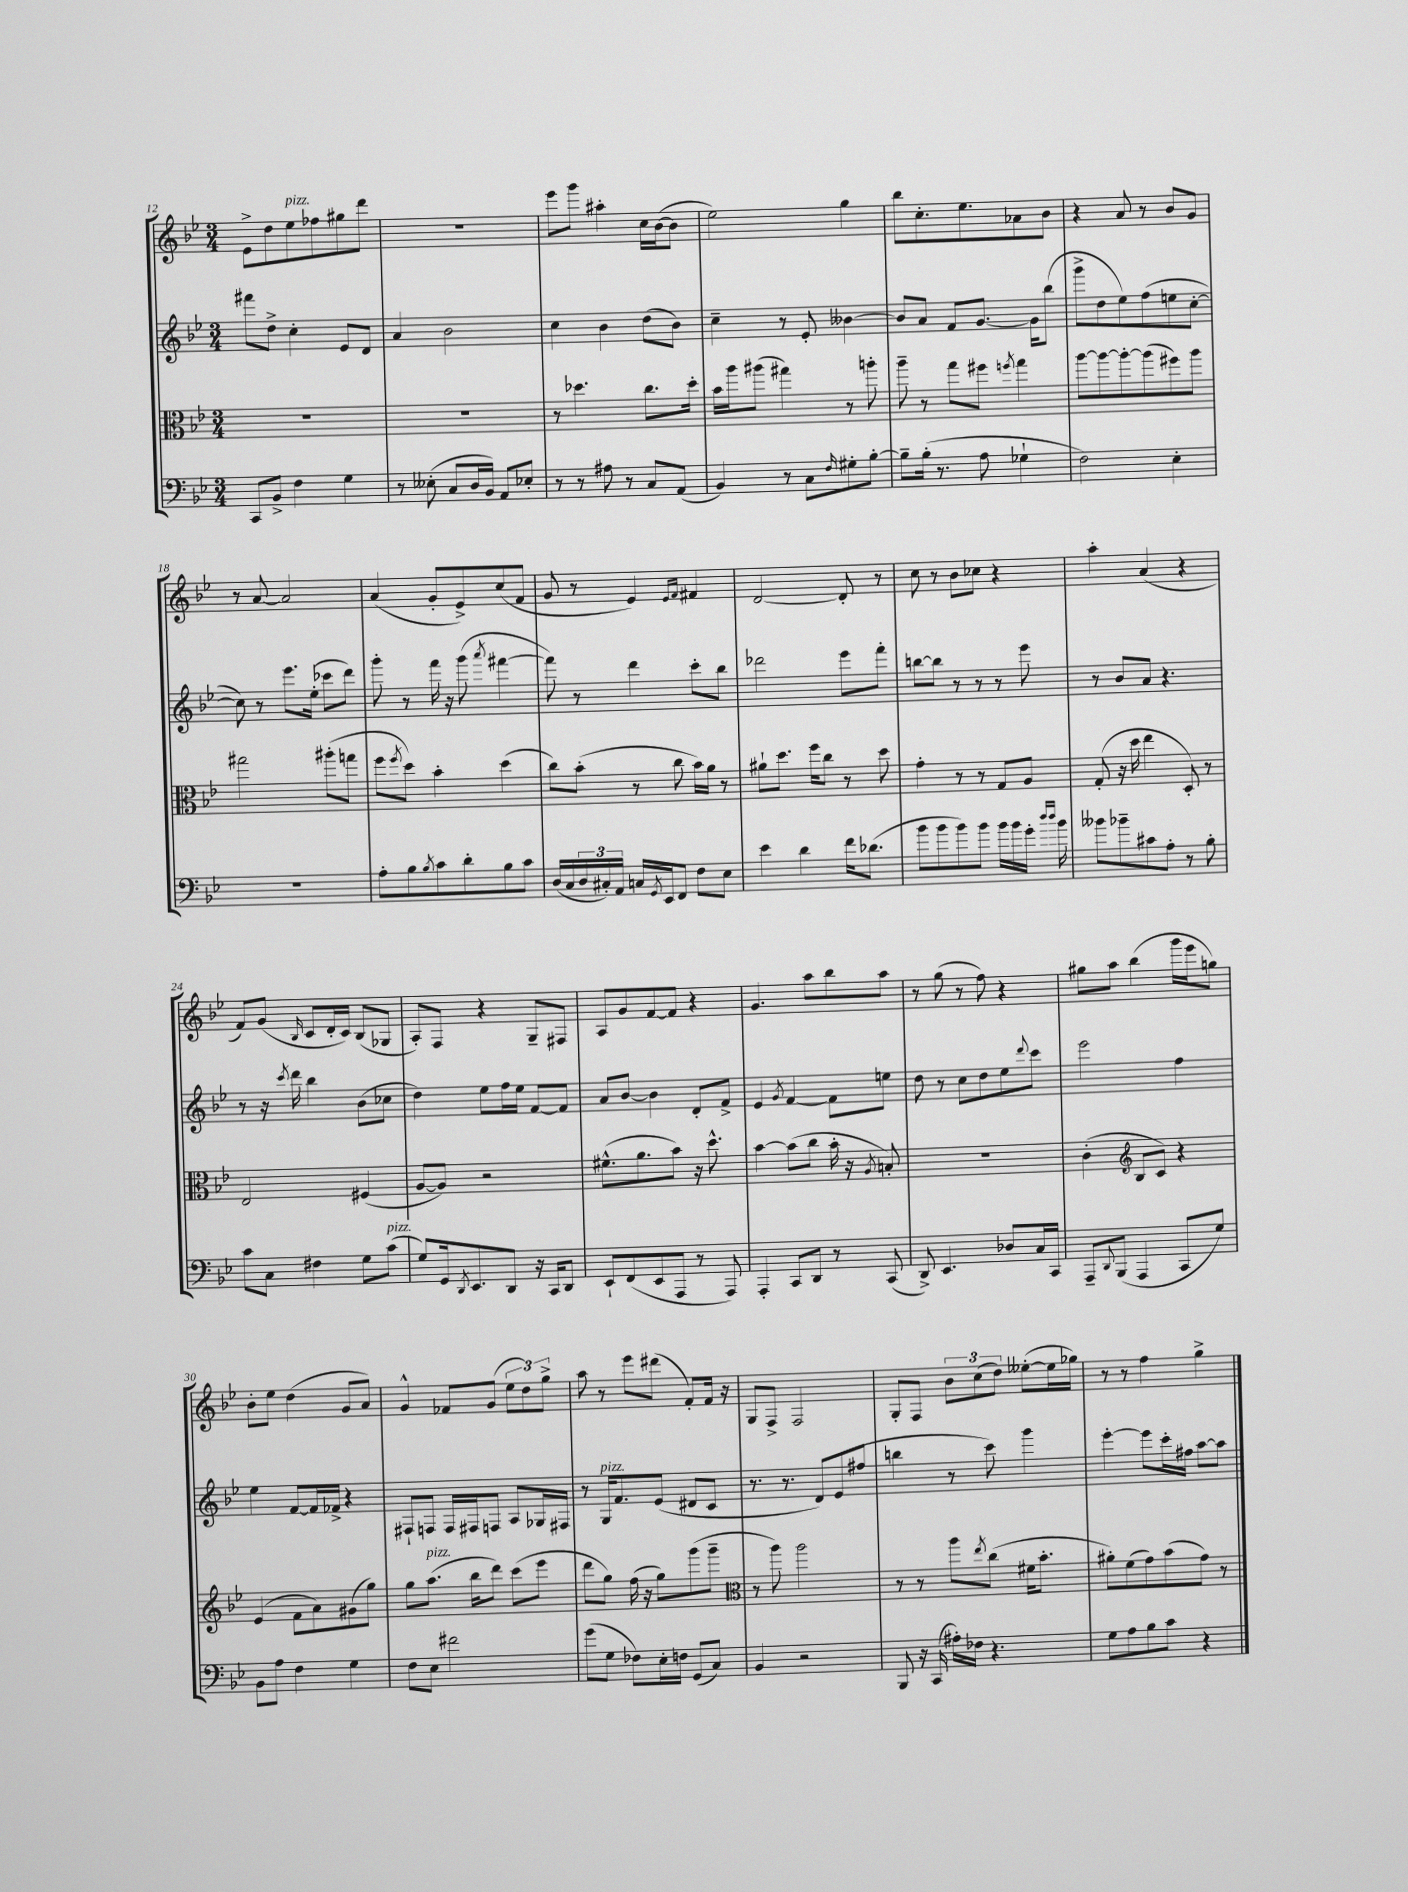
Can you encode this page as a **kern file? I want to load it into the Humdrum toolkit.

**kern	**kern	**kern	**kern
*part4	*part3	*part2	*part1
*staff4	*staff3	*staff2	*staff1
*clefF4	*clefC3	*clefG2	*clefG2
*k[b-e-]	*k[b-e-]	*k[b-e-]	*k[b-e-]
*M3/4	*M3/4	*M3/4	*M3/4
=12	=12	=12	=12
8CC/L	2.r	8fff#X\L	8e-^\L
8BB-^/J	.	8dd^\J	8dd\
!	!	!	!LO:TX:a:i:t=pizz.
4F\	.	4cc'\	8ee-\
.	.	.	8ff-X\
4G\	.	8e-/L	8gg#X\
.	.	8d/J	8ddd\J
=13	=13	=13	=13
8r	2.r	4a/	2.r
(8E--X'\	.	.	.
8C/L	.	2b-\	.
16D/L	.	.	.
16BB-/JJ)	.	.	.
8AA/L	.	.	.
8E-X'/J	.	.	.
=14	=14	=14	=14
8r	8r	4cc\	8eee-\L
8r	4.dd-X\	.	8ggg\J
8A#X\	.	4b-\	4aa#X'\
8r	.	.	.
8C/L	8.cc\L	(8dd\L	16cc\LL
.	.	.	([16b-\J
(8AA/J	.	8b-\J)	8b-\J]
.	16dd-'\Jk	.	.
=15	=15	=15	=15
4BB-/)	16b-\LL	4cc~\	2ee-\)
.	16aa\J	.	.
.	(8aa#X\J	.	.
8r	4gg#X\)	8r	.
8C\L	.	8e-'/	.
16qqF/	.	.	.
8G#X'\	8r	[4b--X\	4gg\
[8B-'\J	8aan'\	.	.
=16	=16	=16	=16
8B-~\L]	8aa~\	8b--/L]	8bb-\L
(16B-'\Jk	8r	8a/J	8.cc'\
8.r	.	.	.
.	8gg\L	8f/L	.
.	.	.	8.ee-\
8A\	8ff#X\J	[8.g/J	.
.	8qffn/	.	.
4G-X`\	4gg\	.	8a-X\
.	.	16g\KL]	.
.	.	(8bb-\J	8b-\J
=17	=17	=17	=17
2F\)	[8aa\L	8ggg^\L	4r
.	8aa\_	8dd\	.
.	8aa'\_	8ee-\)	8a/
.	(8aa\]	(8ff\	8r
4E-'\	8ff#X\)	8een\	8b-/L
.	8aa\J	[8cc'\J	8g/J
!!LO:LB:g=z
=18	=18	=18	=18
2.r	2gg#X\	8cc\])	8r
.	.	8r	[8a/
.	.	8.eee-\L	2a/]
.	.	(16ee-'\Jk	.
.	(8aa#X'\L	8ccc-X\L	.
.	8ggn\J	8ddd\J)	.
=19	=19	=19	=19
8A'\L	8ff\L	8ggg'\	(4a/
.	8qff/	.	.
8B-\	8dd\J)	8r	.
8qB-/	.	.	.
8c\	4b-'\	16fff\	8g'/L
.	.	16r	.
8d'\	.	(8ggg\	8e-^/)
.	.	8qaaa/	.
8B-\	(4dd\	[4fff#X\	(8cc/
8c\J	.	.	8f/J
=20	=20	=20	=20
(16D/LL	8cc\L)	8fff#\])	8g/
16C/	.	.	.
24D/	(8b-'\J	8r	8r
24C#X'/)	.	.	.
24AA/JJ	.	.	.
16Cn/LL	8r	4ddd\	4e-/)
8qGG/	.	.	.
16EE-/J	.	.	.
8FF/J	8cc\	.	.
.	.	.	16qqe-/LL
.	.	.	16qqf/JJ
8F\L	16b-\LL)	8ccc'\L	4f#X/
.	16a\JJ	.	.
8E-\J	8r	8bb-\J	.
=21	=21	=21	=21
4e-\	8a#X`\L	2ddd-X\	[2d/
.	8.dd\J	.	.
4d\	.	.	.
.	16ff\KL	.	.
.	8cc\J	.	.
16f\KL	8r	8eee-\L	8d'/]
(8.d-X\J	.	.	.
.	8dd\	8fff'\J	8r
=22	=22	=22	=22
8b-\L	4g'\	[8bbn\L	8cc\
8b-\	.	8bb\J]	8r
8b-\)	8r	8r	8b-\L
8b-\J	8r	8r	8cc-X\J
16b-\LL	8G/L	8r	4r
16b-\	.	.	.
16g'\JJ	8A/J	8eee-\	.
16qqdd/LL	.	.	.
16qqdd/JJ	.	.	.
16b-\	.	.	.
=23	=23	=23	=23
8b--X\L	(8G'/	8r	4aa'\
8b-X~\	16r	8b-/L	.
.	16dd\	.	.
8c#X\	4ee-\	8a/J	(4a/
8A'\J	.	4.r	.
8r	8D'/)	.	4r
8B-'\	8r	.	.
!!LO:LB:g=z
=24	=24	=24	=24
8c\L	2E-/	8r	8f/L)
8C\J	.	16r	(8g/J
.	.	8qccc/	.
.	.	16ddd\	.
.	.	.	16qqB-/
4F#X\	.	4bb-\	8c/L
.	.	.	16d'/L
.	.	.	16c/JJ)
8G\L	(4F#X/	(8b-\L	(8B-/L
!LO:TX:a:i:t=pizz.	!	!	!
(8c\J	.	8cc-X\J	8G-X/J
=25	=25	=25	=25
8G/L)	[8A/L	4dd\)	8A'/L)
16GG/k	8A/J])	.	8F/J
8qDD/	.	.	.
8.EE-/	.	.	.
.	2r	8ee-\L	4r
8DD/J	.	16ff\L	.
.	.	16ee-\JJ	.
16r	.	[8f/L	8G~/L
16CC/KL	.	.	.
8DD/J	.	8f/J]	8F#X/J
=26	=26	=26	=26
8EE-`/L	(8.f#X^^\L	8a/L	8A/L
(8FF/	.	[8b-/J	8g/
.	8.a\	.	.
8EE-/	.	4b-\]	[8f/
8AAA/J	8b-\J)	.	8f/J]
8r	16r	8d'/L	4r
.	8.dd^^\	.	.
8AAA/)	.	8f^/J	.
=27	=27	=27	=27
4AAA'/	[4b-\	4e-/	4.g/
.	.	8qg/	.
8CC/L	(8b-\L]	[4f/	.
8DD/J	8cc\J	.	8aa\L
8r	16b-'\	8f\L]	8bb-\
.	16r	.	.
.	8qA/	.	.
(8CC/	8Bn'/)	8een\J	8aa\J
=28	=28	=28	=28
8DD^/)	2.r	8dd\	8r
4.EE-/	.	8r	(8gg\
.	.	8cc\L	8r
.	.	8dd\	8ff\)
8D-X/L	.	8ee-\	4r
.	.	8qqddd/	.
16C/L	.	8ccc\J	.
16CC/JJ	.	.	.
=29	=29	=29	=29
8AAA~/L	(4c'\	2eee-\	8gg#X\L
8qqDD/	.	.	.
(8BBB-/J	.	.	8aa\J
*	*clefG2	*	*
4AAA/	8B-/L	.	(4bb-\
.	8c/J)	.	.
8CC/L	4r	4ff\	16ggg\LL
.	.	.	16eee-\J
8G/J)	.	.	8ggn\J)
!!LO:LB:g=z
=30	=30	=30	=30
8BB-\L	(4e-/	4ee-\	8b-'\L
8A\J	.	.	8ee-\J
4F\	8f\L	[8f/L	(4dd\
.	8a\)	16f/L]	.
.	.	16f-X^/JJ	.
4G\	(8g#X\	4r	8g/L
.	8gg\J)	.	8a/J)
=31	=31	=31	=31
8F\L	8gg\L	8F#X`/L	4g^^/
!	!LO:TX:a:i:t=pizz.	!	!
8E-\J	(8.aa\J	8Fn/J	.
2f#X\	.	16F/LL	8f-X/L
.	16bb-\KL	16F#X/J	.
.	8ddd\J)	8Fn/J	(8g/J
.	(8ccc\L	8A/L	12ee-\L
.	.	.	12dd\)
.	8eee-\J	16G-X/L	.
.	.	.	12gg^\J
.	.	16F#X/JJ	.
=32	=32	=32	=32
(8g\L	8ddd\L	8r	8aa\
!	!	!LO:TX:a:i:t=pizz.	!
8G\J	8gg\J)	16G/KL	8r
.	.	8.f/	.
8F-X\L)	(16ff\	.	8eee-\L
.	16r	.	.
16E-'\L	8gg\L)	(8e-/J	(8ddd#X\J
16Fn\JJ	.	.	.
(8GG/L	(8ggg\	8d#X/L	8f'/L)
8C/J)	8ggg~\J	8c/J	16f/Jk
.	.	.	16r
=33	=33	=33	=33
*	*clefC3	*	*
4BB-/	8r	8.r	8G/L
.	8aa\)	.	8F^/J
.	.	8.r	.
2r	2aa\	.	2F/
.	.	8d/L)	.
.	.	(8e-/	.
.	.	8ff#X/J	.
=34	=34	=34	=34
8BBB-/	8r	4bbn\	8G'/L
16r	8r	.	8F/J
(16CC/	.	.	.
16A#X'\LL)	8aa\L	8r	12b-\L
16F-X\JJ	.	.	.
.	.	.	(12cc\
.	8qee-/	.	.
4.r	(8cc\J	8ccc\)	.
.	.	.	12dd\J)
.	16f#X\KL	4ggg\	([8ee--X'\L
.	8.b-'\J	.	.
.	.	.	16ee--\L]
.	.	.	16gg-X\JJ)
=35	=35	=35	=35
8G\L	8a#X'\L)	[4eee-'\	8r
8A\	(8f\	.	8r
8B-\	8g\)	8eee-\L]	4ff\
8c\J	(8b-\	16ccc'\L	.
.	.	16ff#X\JJ	.
4r	8g\J)	[8aa\L	4gg^\
.	8r	8aa\J]	.
==	==	==	==
*-	*-	*-	*-
